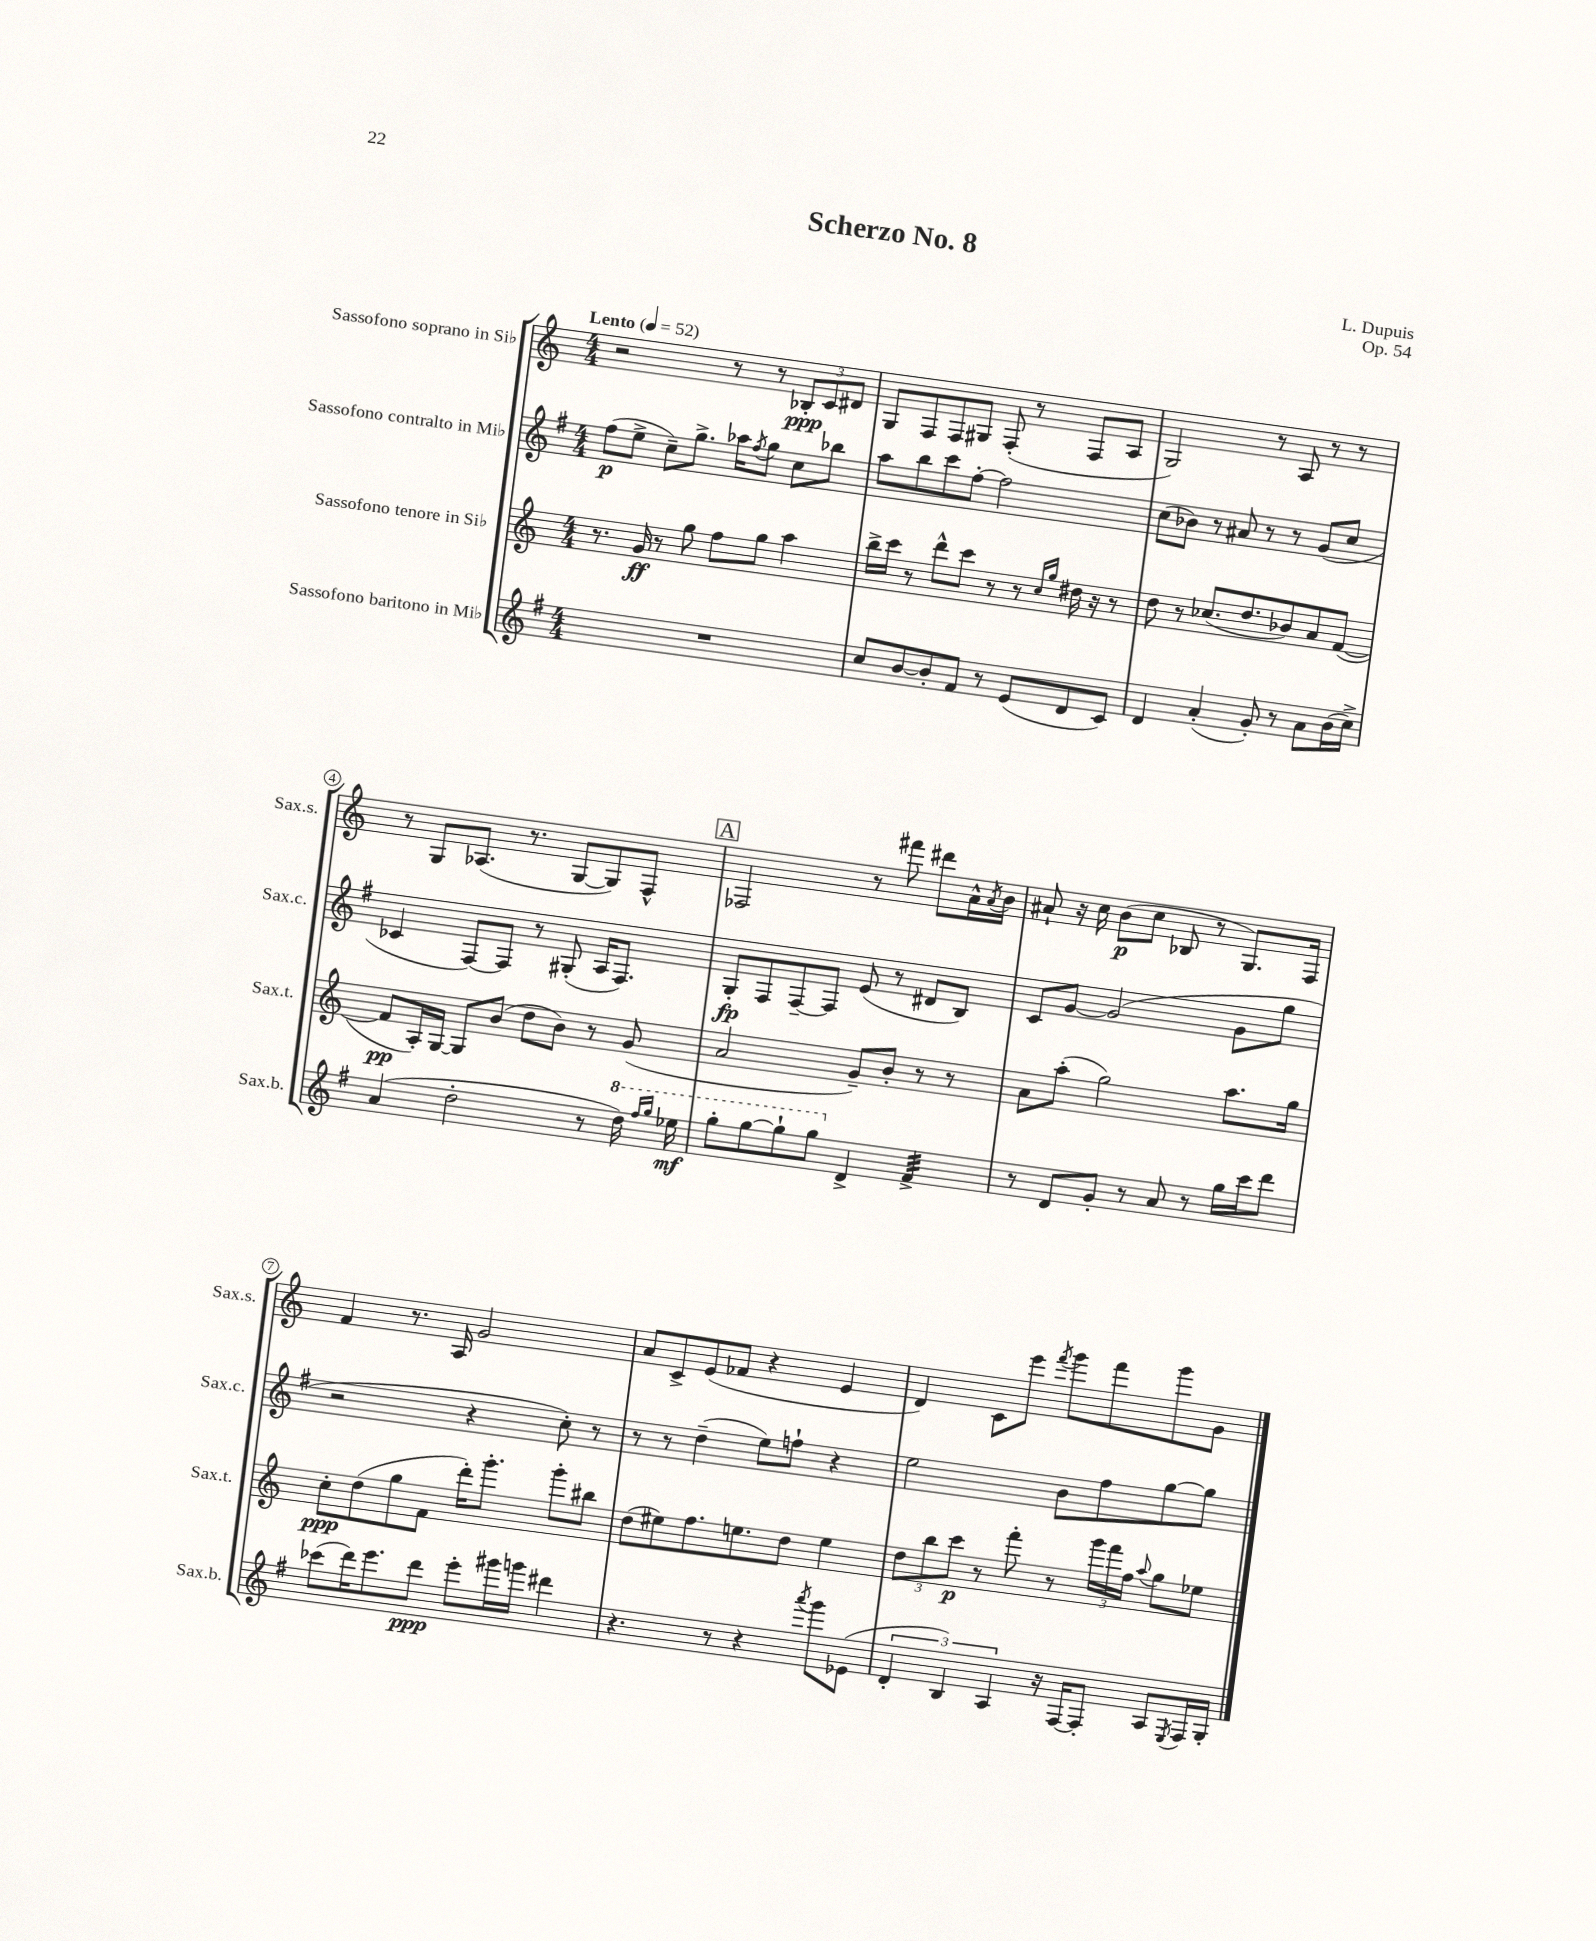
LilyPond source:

\header { title = "Scherzo No. 8" composer = "L. Dupuis" opus = "Op. 54" }
<<
\new StaffGroup <<
\new Staff = "s0" \with { instrumentName = "Sassofono soprano in Sib" shortInstrumentName = "Sax.s." } {
    \clef treble \key c \major \numericTimeSignature \time 4/4 \tempo "Lento" 4 = 52
    r2 r8 r8 \tuplet 3/2 { bes8-.\ppp c'8 dis'8 } |
    g8 f8 f8 gis8 f8-.( r8 f8 a8 |
    g2) r8 a8 r8 r8 |
    r8 g8 aes8.( r8. g8~ g8) f8-^ |
    \mark \markup { \box "A" } fes2 r8 fis'''8 dis'''8 a'16-^ \acciaccatura { a'8 } b'16 |
    ais'8-! r16 c''16 b'8\p( c''8 bes8 r8 g8.) f16 |
    f'4 r8. a16 g'2 |
    a'8 c'8-> e'8( fes'8 r4 e'4 |
    d'4) c'8 e'''8 \acciaccatura { f'''8 } g'''8 f'''8 g'''8 g'8 \bar "|." |
}
\new Staff = "s1" \with { instrumentName = "Sassofono contralto in Mib" shortInstrumentName = "Sax.c." } {
    \clef treble \key g \major \numericTimeSignature \time 4/4
    fis''8\p( e''8-> c''8--) g''8.-> aes''16 \acciaccatura { fis''8 } g''8 c''8 bes''8 |
    a''8 b''8 c'''8 fis''8~-. fis''2 |
    c''8( bes'8) r8 ais'8 r8 r8 g'8( c''8 |
    ces'4 fis8~) fis8 r8 gis8-.( a16 fis8.) |
    \mark \markup { \box "A" } g8-.\fp fis8 fis8~-- fis8 e'8( r8 dis'8 b8) |
    c'8 g'8~ g'2( g'8 g''8 |
    r2 r4 c''8-.) r8 |
    r8 r8 d''4--( e''8) f''8-! r4 |
    e''2 b'8 fis''8 g''8~ g''8 \bar "|." |
}
\new Staff = "s2" \with { instrumentName = "Sassofono tenore in Sib" shortInstrumentName = "Sax.t." } {
    \clef treble \key c \major \numericTimeSignature \time 4/4
    r8. g'16\ff r8 g''8 f''8 g''8 a''4 |
    b''16-> c'''16 r8 d'''8-^ c'''8 r8 r8 \grace { c''16 g''16 } dis''16 r16 r8 |
    d''8 r8 ces''8.( d''8. bes'8) a'8 f'8~( |
    f'8\pp a16-.) g16~ g8 b'8( d''8 b'8) r8 g'8( |
    \mark \markup { \box "A" } a'2 g'8--) b'8-. r8 r8 |
    a'8 a''8-.( g''2) a''8. g''16 |
    c''8-.\ppp d''8( g''8 f'8 d'''16-.) g'''8.-. g'''8-. bis''8 |
    d''8( eis''8) f''8. e''8. d''8 e''4 |
    \tuplet 3/2 { d''8 b''8 c'''8\p } r8 f'''8-. r8 \tuplet 3/2 { g'''16 f'''16 f''16 } \appoggiatura { a''8 } g''8 ees''8 \bar "|." |
}
\new Staff = "s3" \with { instrumentName = "Sassofono baritono in Mib" shortInstrumentName = "Sax.b." } {
    \clef treble \key g \major \numericTimeSignature \time 4/4
    R1 |
    c''8 b'8~ b'8-. fis'8 r8 e'8( d'8 c'8) |
    d'4 a'4-.( g'8-.) r8 a'8 b'16( c''16->) |
    a'4( d''2-. r8 \ottava #1 d'''16) \grace { fis'''16 g'''16 } ees'''16\mf |
    \mark \markup { \box "A" } g'''8-. g'''8~ g'''8-! g'''8 \ottava #0 d'4-> fis'4:32-> |
    r8 d'8 g'8-. r8 a'8 r8 g''16 c'''16 d'''8 |
    ces'''8( d'''16) e'''8. d'''8\ppp e'''8-. gis'''16 g'''16 dis'''4 |
    r4. r8 r4 \acciaccatura { a'''8 } g'''8 ees'8( |
    \tuplet 3/2 { d'4-. b4) a4 } r16 fis16~ fis8-. a8 \acciaccatura { e8 } fis16 g16-. \bar "|." |
}
>>
>>
\layout { \context { \Score \override BarNumber.stencil = #(make-stencil-circler 0.1 0.3 ly:text-interface::print) } }
